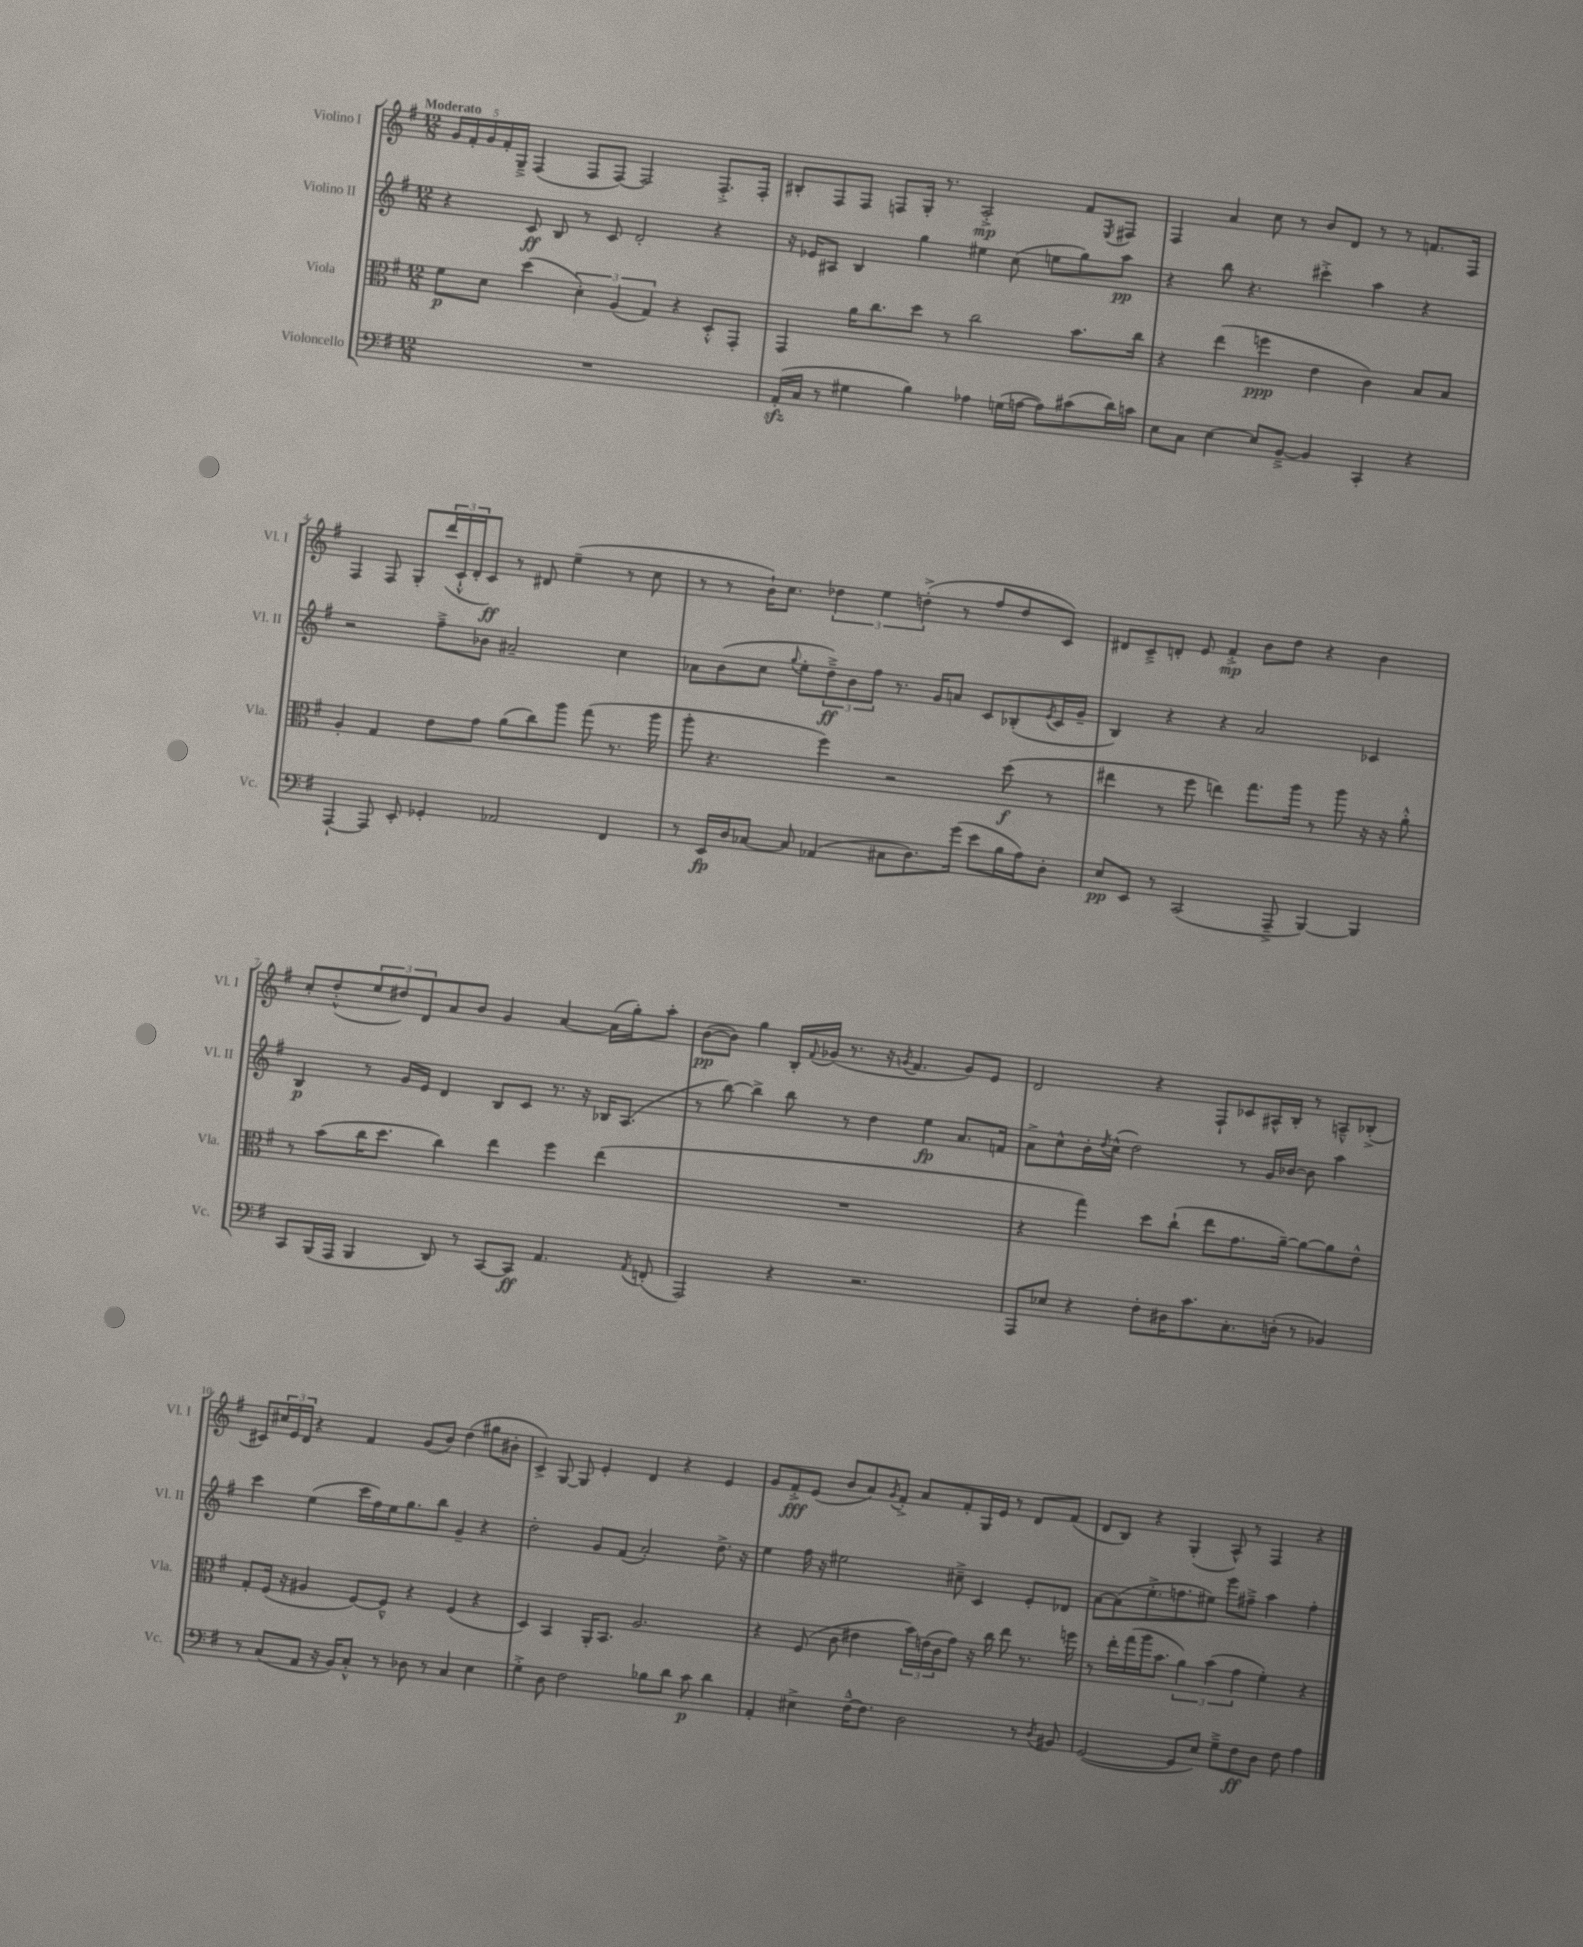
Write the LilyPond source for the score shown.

<<
\new StaffGroup <<
\new Staff = "s0" \with { instrumentName = "Violino I" shortInstrumentName = "Vl. I" } {
    \clef treble \key g \major \numericTimeSignature \time 12/8 \tempo "Moderato"
    \tuplet 5/4 { g'16 fis'16-. g'16 fis'16-. g16---> } fis4( fis8 fis8~) fis2 fis8.-.-> fis16-. |
    bis8-. fis8 fis8 f8 g16-. r8. a2-.->\mp fis'8 \acciaccatura { e8 } fis8 |
    fis4 a'4 c''8 r8 b'8 d'8 r8 r8 f'8. fis16 |
    fis4 fis8 g8-. \tuplet 3/2 { d'''16( c'16-!-^ d'16-. } c'8\ff) r8 dis'8 e''4--( r8 c''8 |
    r8 r8 b'16-!) c''8. \tuplet 3/2 { des''4 e''4 d''4-.->( } r8 fis''8 d''8 c'8) |
    dis'8 c'8---> d'8-. e'8 fis'4-.->\mp b'8 d''8 r4 b'4 |
    c''8-. d''8-.-^( \tuplet 3/2 { e''8 dis''8) d'8 } a'8 b'8 g'4 a'4~ a'16( g''16-.) a''8-. |
    b'8~\pp( b'8) g''4 b16-. \appoggiatura { fis'8 } ges'16( r8. r16 \acciaccatura { g'8 } fis'4. g'8) e'8 |
    d'2 r4 fis8-! ces'8 ais16-^ b16-. r8 a8---^ bes8-.->( |
    cis'8) \tuplet 3/2 { cis''16 e'16 d'16 } r4 fis'4 g'8( b'8) d''4( gis''8 bis'8-. |
    c'4->) g8~ g8 e'4-. d'4 r4 e'4 |
    g'8 fis'8-.->\fff e'8( b'8 a'8) \acciaccatura { g'8 } fis'8-.-> a'8 fis'8-. g16 e'16 r8 d'8 fis'8( |
    d'8 b8) r4 g4-.( a8-^) r8 fis4 r4 \bar "|." |
}
\new Staff = "s1" \with { instrumentName = "Violino II" shortInstrumentName = "Vl. II" } {
    \clef treble \key g \major \numericTimeSignature \time 12/8
    r4 c'8\ff b8 r8 c'8 d'2-. r4 |
    r16 ees'16 ais8 b4 g''4 eis''4 c''8( e''8 g''8) a''8\pp |
    r4 b''8 r4. cis'''4-.-> a''4 r4 |
    r2 fis''8---> bes'8 ais'2-- c''4 |
    aes'8 b'8( c''8 \appoggiatura { g''8 } e''8-. \tuplet 3/2 { d''8--->\ff) b'8 fis''8 } r8. g'16 a'8 c'8 bes8-.( \acciaccatura { e'8 } c'16 g'16-- |
    b4) r4 r4 a'2 ces'4 |
    b4\p r8 g'16 e'16 d'4 b8 c'8 r8. r16 bes16 a8.( |
    r8 b''8~) b''4-> b''8 r8 d''4 e''4\fp a'8. f'16 |
    a'8-> c''8-^ b'16-. \acciaccatura { d''8 } c''16-^( d''2) r8 g'16 bes'16~ bes'8 a''4 |
    c'''4 e''4( c'''16 fis''16) e''16 g''8. b''8 g'4-- r4 |
    d''2-. g'8 fis'8( a'2-.) d''8.-> r16 |
    e''4 fis''16 r16 eis''2 cis''8---> c'4 e'8-. des'8 |
    a'8~ a'8( e''8.-.-> f''8. eis''8) e'''8 fis''8---> a''4 fis''4-. \bar "|." |
}
\new Staff = "s2" \with { instrumentName = "Viola" shortInstrumentName = "Vla." } {
    \clef alto \key g \major \numericTimeSignature \time 12/8
    fis'8\p d'8 d''4( \tuplet 3/2 { d'4-.) a4( g4) } r4 d8-.-^ g,8-. |
    g,4 a'16 c''8. d''8 r8 c''2 b'8. c''16 |
    r4 e''4( f''4\ppp e'4 c'4) b8 b8 |
    a4-. g4 e'8 g'8 a'8( c''8) a''8 g''8( r8. a''16 |
    a''8-. r4. fis''4) r2 d''8\f( r8 |
    eis''4 r8 fis''8 e''4) g''8. a''16 r8 a''8 r16 r16 a'8-.-^ |
    r8 b'8( c''16 d''8. c''4) e''4 fis''4 e''4( |
    R1. |
    r4 g''4) d''8 c''8-!( e''8 g'8. a'16~--) a'8~ a'8 e'8-^ |
    g8-. fis16( r16 ais4 fis8~) fis8---^ r4 fis4( r4 |
    d4) b,4 a,16-. b,8. a2. |
    r4 fis8( c'8 eis'4 \tuplet 3/2 { b'16) e'16( c'16 } g'8) r16 c''16 e''8 r8. f''16 |
    r8 e''16-. g''16( a''16 b'8. \tuplet 3/2 { a'4) b'4( g'4 } fis'4-.) r4 \bar "|." |
}
\new Staff = "s3" \with { instrumentName = "Violoncello" shortInstrumentName = "Vc." } {
    \clef bass \key g \major \numericTimeSignature \time 12/8
    R1. |
    a,16-.\sfz( c16 r8 gis4 b4) aes4 g16( a16~ a8) cis'8( d'16) c'16 |
    e8 c8 e4~ e8 b,8~---> b,4 c,4-. r4 |
    a,,4~-! a,,8 e,8-. ges,4-. aes,2 fis,4 |
    r8 e,16\fp d16 ces8~ ces8 aes,4( cis8 d8.) g'16( e'8 b16 a16) d8-. |
    e8\pp e,8 r8 c,2( a,,8---> b,,4~) b,,4 |
    c,8 b,,16( a,,16 b,,4 d,8) r8 c,8~ c,8\ff a,4. \acciaccatura { a,8 } f,8-.( |
    a,,2) r4 r2. |
    a,,8 ees8 r4 fis8-. dis16 c'8. c8.-. d16-.( r8 bes,4) |
    r8 c8( a,8 r16 b,16) c8-.-^ r8 des8 r8 c4 e4 |
    g4-.-> d8 fis2 bes8 d'8 c'8\p d'4 |
    a,4-. eis4-> fis16~---^ fis8. d2 r8 \acciaccatura { d8 } bis,8 |
    g,2~( g,8 e8) g8---> fis8\ff d8 fis8 a4 \bar "|." |
}
>>
>>
